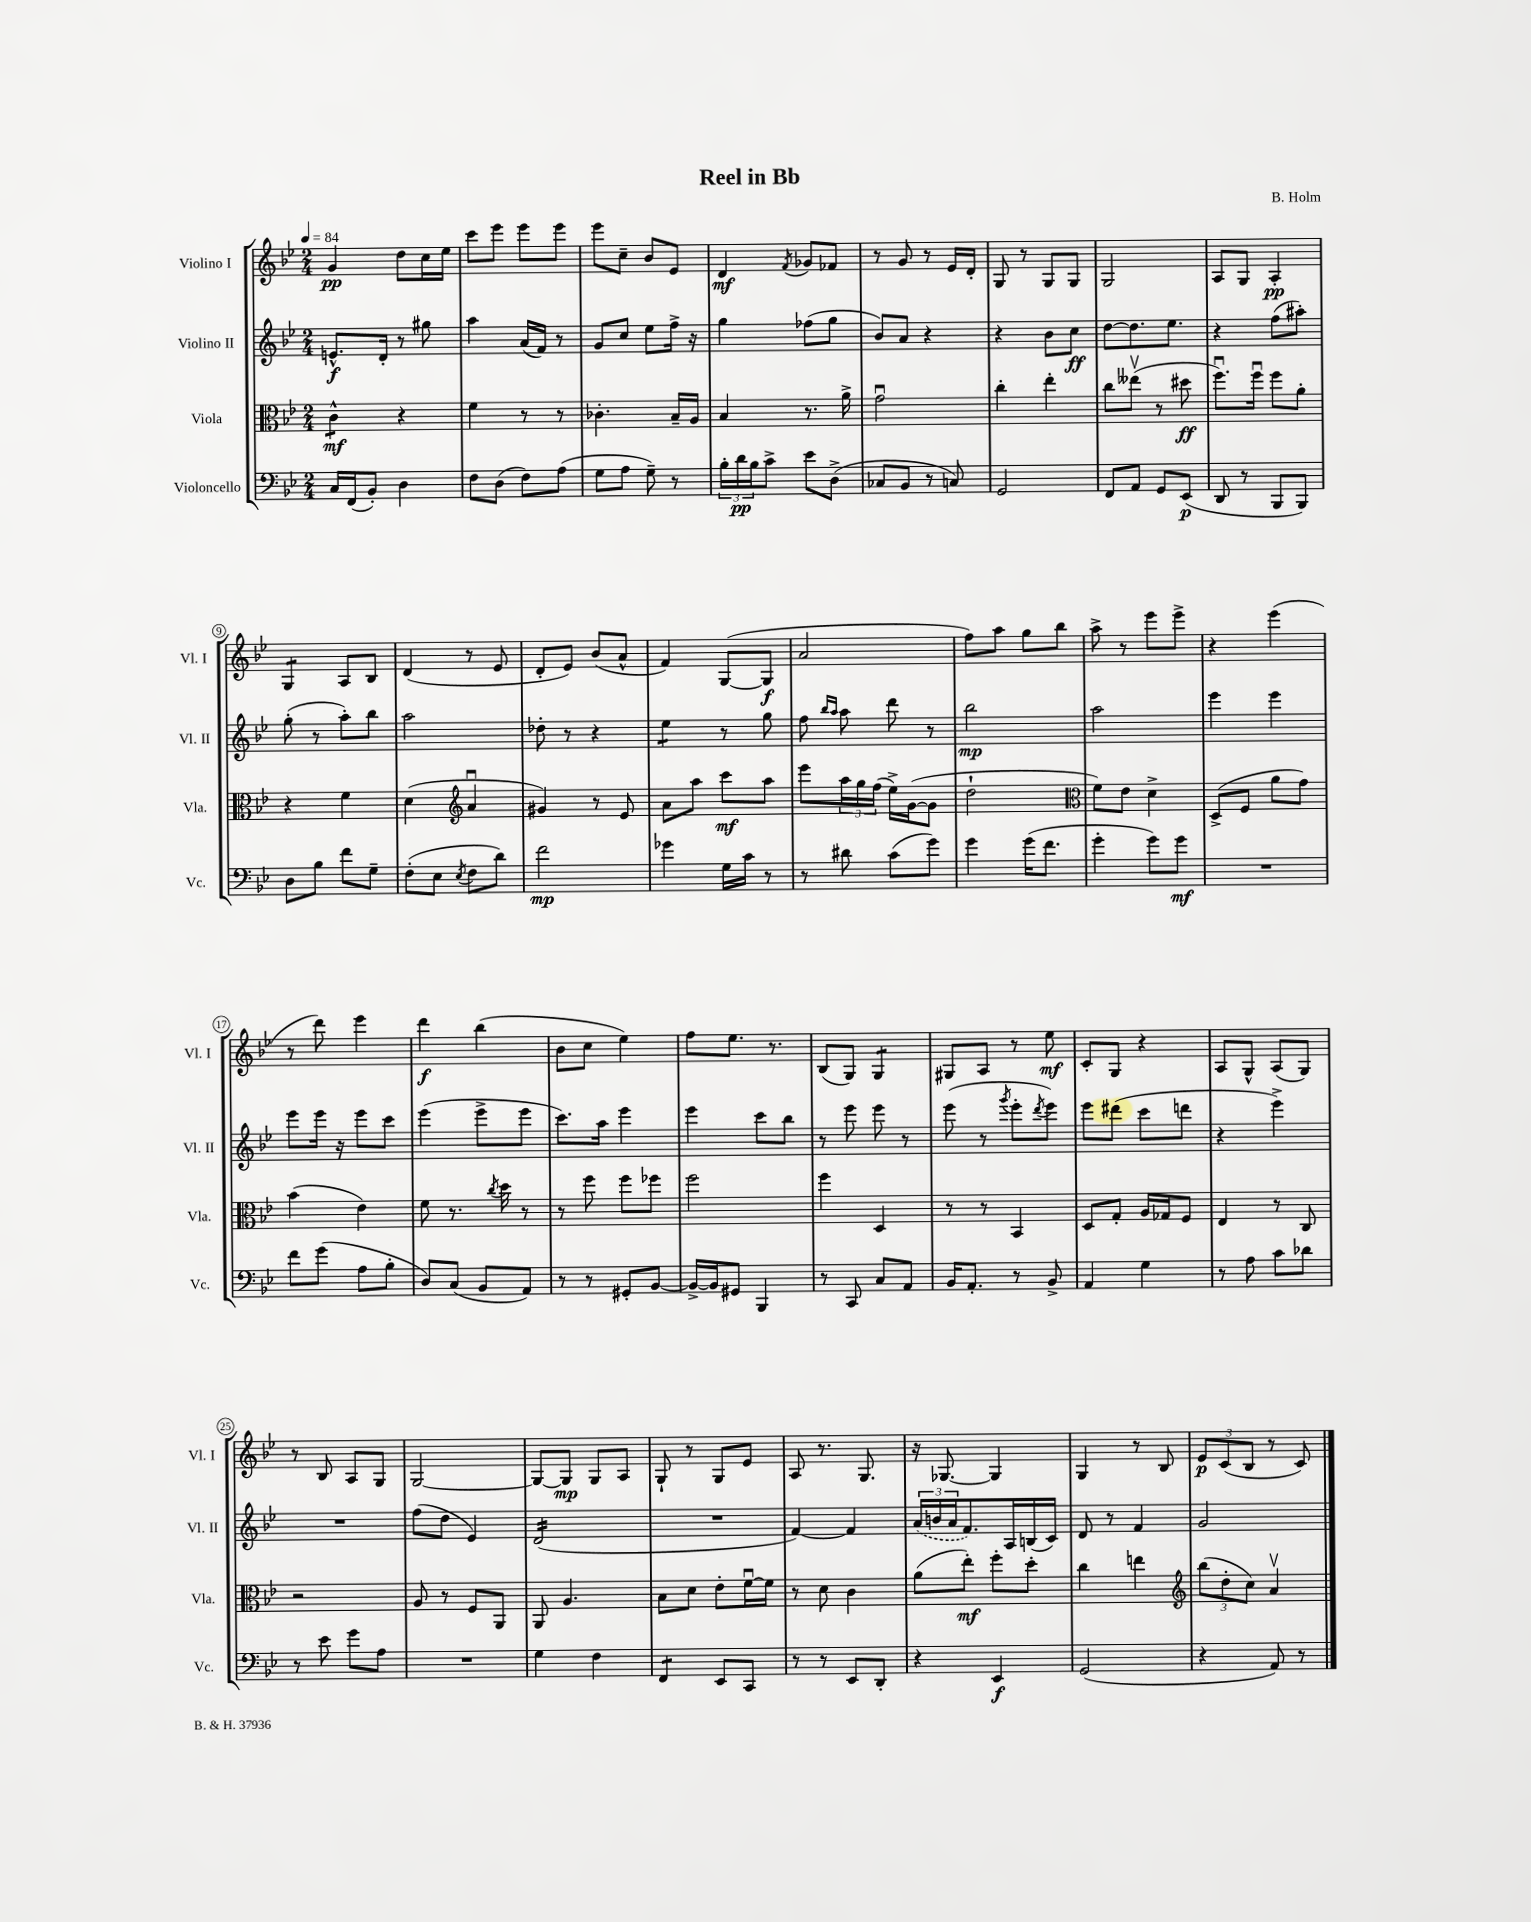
\header { title = "Reel in Bb" composer = "B. Holm" }
<<
\new StaffGroup <<
\new Staff = "s0" \with { instrumentName = "Violino I" shortInstrumentName = "Vl. I" } {
    \clef treble \key bes \major \numericTimeSignature \time 2/4 \tempo 4 = 84
    g'4\pp d''8 c''16 ees''16 |
    c'''8 ees'''8 ees'''8 ees'''8 |
    ees'''8 c''8-- bes'8 ees'8 |
    d'4\mf \acciaccatura { f'8 } ges'8 fes'8 |
    r8 g'8 r8 ees'16 d'16-. |
    g8 r8 g8 g8 |
    g2 |
    a8 g8 a4-.\pp |
    g4:8 a8 bes8 |
    d'4( r8 ees'8 |
    d'8-. ees'8) bes'8( a'8-^ |
    f'4) g8~( g8\f |
    a'2 |
    f''8) a''8 g''8 bes''8 |
    a''8-> r8 ees'''8 ees'''8-> |
    r4 ees'''4( |
    r8 d'''8) ees'''4 |
    d'''4\f bes''4( |
    bes'8 c''8 ees''4) |
    f''8 ees''8. r8. |
    bes8( g8) g4:8 |
    gis8 a8 r8 ees''8\mf |
    c'8-. g8 r4 |
    a8 g8-^ a8( g8) |
    r8 bes8 a8 g8 |
    g2~ |
    g8~ g8\mp g8 a8 |
    g8-! r8 g8 ees'8 |
    a8 r8. g8. |
    r16 ges8.~ ges4 |
    g4 r8 bes8 |
    \tuplet 3/2 { ees'8\p c'8( bes8 } r8 c'8) \bar "|." |
}
\new Staff = "s1" \with { instrumentName = "Violino II" shortInstrumentName = "Vl. II" } {
    \clef treble \key bes \major \numericTimeSignature \time 2/4
    e'8.-^\f d'16-. r8 gis''8 |
    a''4 a'16( f'16) r8 |
    g'8 c''8 ees''8 f''16-> r16 |
    g''4 fes''8( g''8 |
    bes'8) a'8 r4 |
    r4 bes'8 c''8\ff |
    d''8~ d''8. ees''8. |
    r4 f''8( ais''8-.) |
    g''8-.( r8 a''8-.) bes''8 |
    a''2 |
    des''8-. r8 r4 |
    ees''4:8 r8 g''8 |
    f''8 \grace { bes''16 a''16 } a''8 d'''8 r8 |
    bes''2\mp |
    a''2 |
    ees'''4 ees'''4 |
    ees'''8 ees'''16 r16 ees'''8 c'''8 |
    ees'''4( ees'''8-> ees'''8 |
    c'''8.) a''16 ees'''4 |
    ees'''4 c'''8 bes''8 |
    r8 ees'''8 ees'''8 r8 |
    ees'''8( r8 \acciaccatura { g'''8 } ees'''8-. \acciaccatura { d'''8 } ees'''8) |
    ees'''8 dis'''8( c'''8 d'''8 |
    r4 ees'''4->) |
    R2 |
    f''8( d''8 ees'4) |
    d'2:16( |
    R2 |
    f'4~) f'4 |
    \tuplet 3/2 { \once \slurDashed a'16( b'16 a'16 } f'8.) a16 b16( c'16) |
    d'8 r8 f'4 |
    g'2 \bar "|." |
}
\new Staff = "s2" \with { instrumentName = "Viola" shortInstrumentName = "Vla." } {
    \clef alto \key bes \major \numericTimeSignature \time 2/4
    c'4:8-^\mf r4 |
    f'4 r8 r8 |
    ces'4.-. bes16-- a16 |
    bes4 r8. a'16-> |
    g'2\downbow |
    c''4-. ees''4-. |
    c''8 eeses''8\upbow( r8 dis''8\ff |
    f''8.\downbow) f''16\downbow f''8 a'8-. |
    r4 f'4 |
    d'4( \clef treble a'4\downbow |
    gis'4) r8 ees'8 |
    a'8 a''8 c'''8\mf a''8 |
    ees'''8 \tuplet 3/2 { a''16 g''16 f''16( } ees''16->) g'16~( g'8 |
    d''2-! |
    \clef alto f'8) ees'8 d'4-> |
    d8->( f8 a'8 g'8) |
    bes'4( ees'4) |
    f'8 r8. \acciaccatura { c''8 } d''16 r8 |
    r8 f''8 f''8 fes''8 |
    f''2 |
    f''4 d4 |
    r8 r8 bes,4 |
    d8 g8-. a16 ges16 f8 |
    ees4 r8 c8 |
    r2 |
    a8 r8 f8 a,8 |
    a,8 a4. |
    bes8 d'8 ees'8-. f'16~\downbow f'16 |
    r8 d'8 c'4 |
    a'8( ees''8-.\mf) f''8-. d''8-. |
    c''4 e''4 |
    \clef treble \tuplet 3/2 { bes''8( d''8-. c''8) } a'4\upbow \bar "|." |
}
\new Staff = "s3" \with { instrumentName = "Violoncello" shortInstrumentName = "Vc." } {
    \clef bass \key bes \major \numericTimeSignature \time 2/4
    c16 f,16( bes,8-.) d4 |
    f8 d8( f8) a8( |
    g8 a8 g8--) r8 |
    \tuplet 3/2 { bes16-. d'16\pp bes16 } c'8-> ees'8 d8->( |
    ces8 bes,8 r8 c8) |
    g,2 |
    f,8 a,8 g,8 ees,8\p( |
    d,8 r8 bes,,8 bes,,8) |
    d8 bes8 f'8 g8-- |
    f8-.( ees8 \acciaccatura { ees8 } f8 d'8) |
    f'2\mp |
    ges'4 g16 c'16 r8 |
    r8 dis'8 c'8( g'8) |
    g'4 g'16( f'8. |
    g'4-. g'8) g'8\mf |
    R2 |
    f'8 g'8( a8 bes8-. |
    d8) c8( bes,8 a,8) |
    r8 r8 gis,8-. bes,8~ |
    bes,16~-> bes,16 gis,8 bes,,4 |
    r8 c,8 c8 a,8 |
    bes,16 a,8.-. r8 bes,8-> |
    a,4 g4 |
    r8 a8 c'8 des'8 |
    r8 ees'8 g'8 a8 |
    R2 |
    g4 f4 |
    f,4:8 ees,8 c,8 |
    r8 r8 ees,8 d,8-. |
    r4 ees,4\f |
    g,2( |
    r4 a,8) r8 \bar "|." |
}
>>
>>
\layout { \context { \Score \override BarNumber.stencil = #(make-stencil-circler 0.1 0.3 ly:text-interface::print) } }
